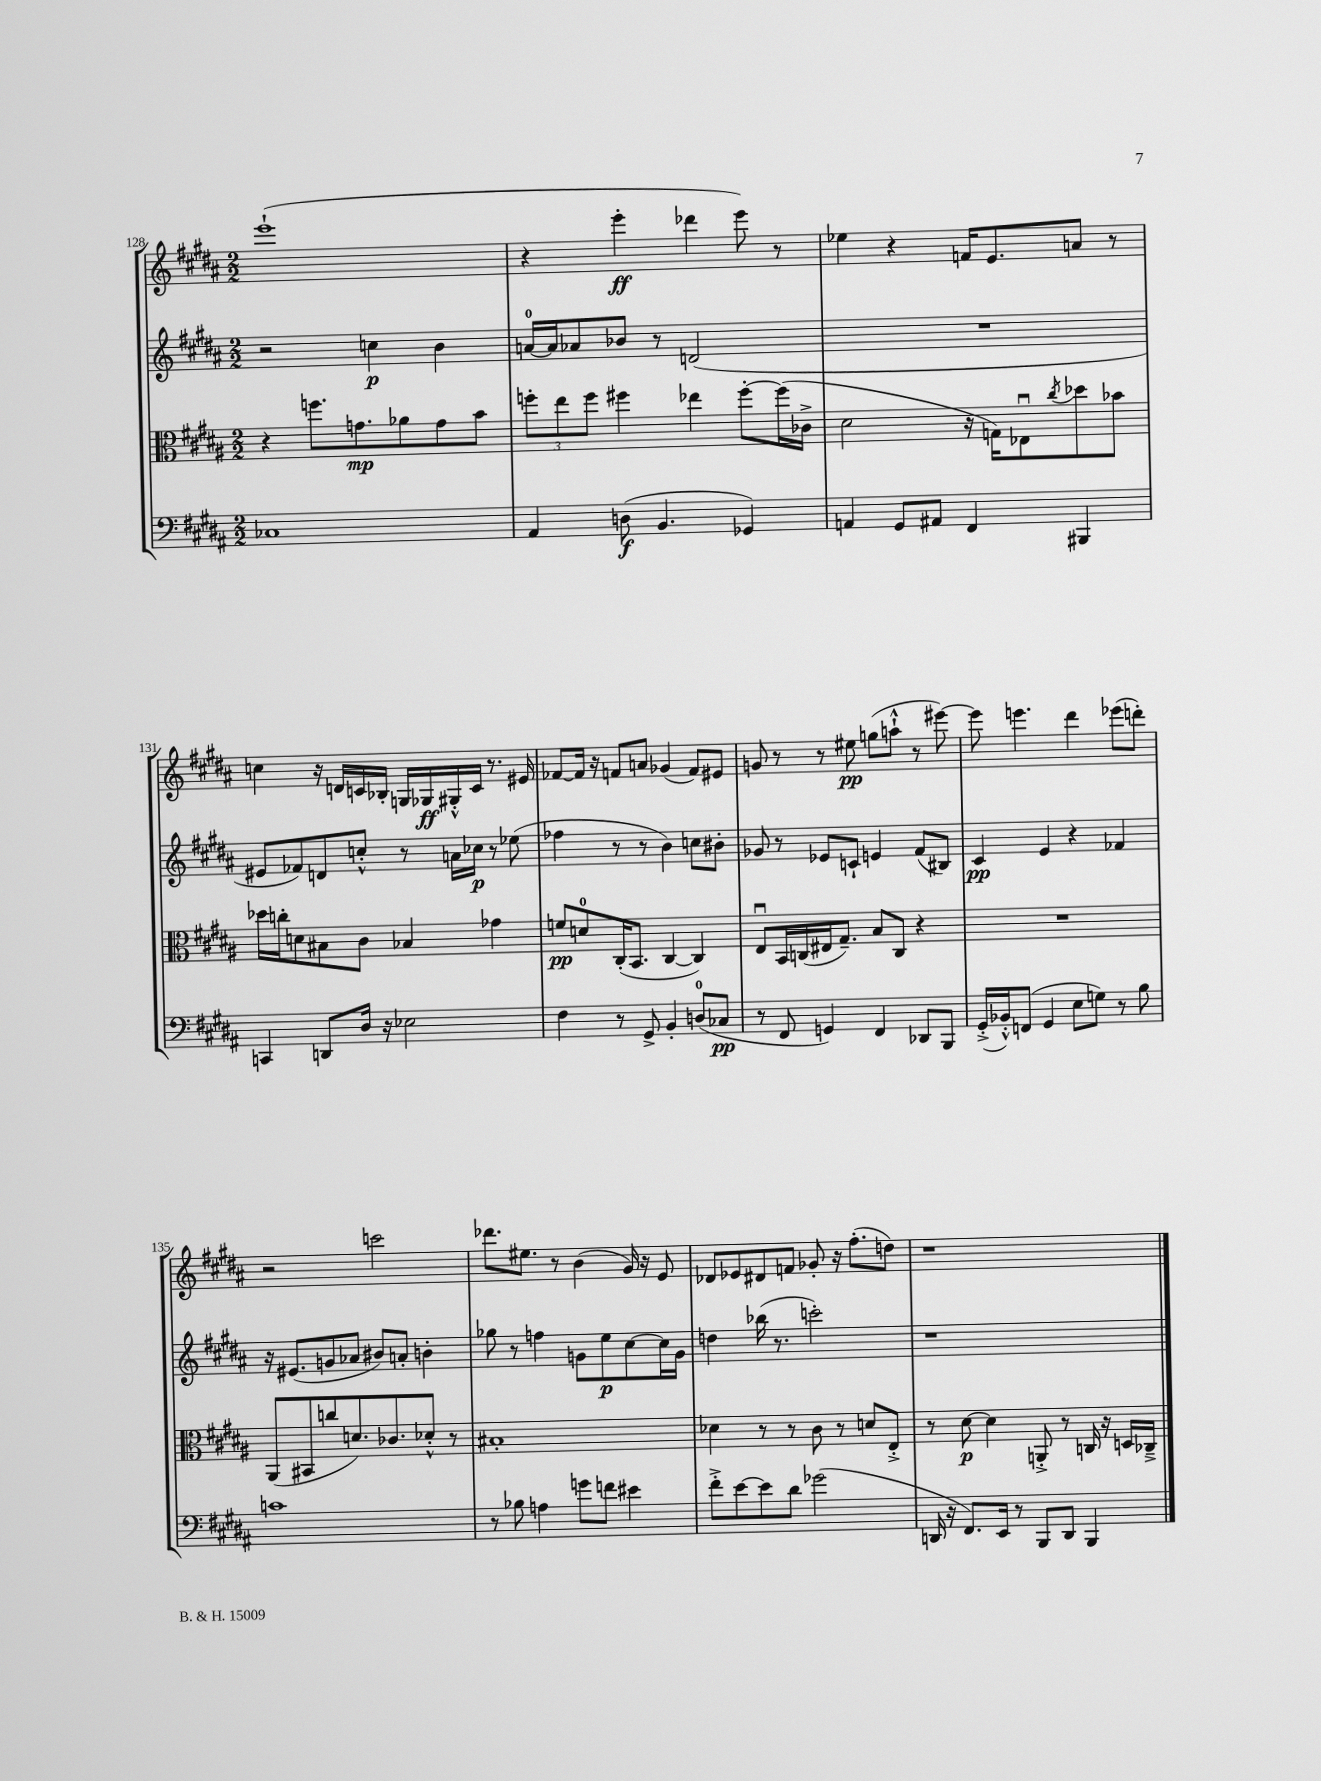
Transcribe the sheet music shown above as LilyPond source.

<<
\new StaffGroup <<
\new Staff = "s0" {
    \clef treble \key b \major \numericTimeSignature \time 2/2
    e'''1-!( |
    r4 e'''4-.\ff des'''4 e'''8) r8 |
    ees''4 r4 f'16 e'8. a'8 r8 |
    c''4 r16 d'16 c'16 bes16-. g16 ges16\ff gis16-.-^ c'16 r8. eis'16 |
    fes'8~ fes'16 r16 f'8 a'8 ges'4( f'8) eis'8 |
    g'8 r8 r8 eis''8\pp g''8( a''8-!-^ r8 eis'''8~) |
    eis'''8 e'''4. dis'''4 ees'''8( d'''8-.) |
    r2 c'''2 |
    des'''8. eis''8. r8 b'4( gis'16) r16 e'8 |
    des'8 ees'8 dis'8 f'8 ges'8-. r16 fis''8.-.( d''8) |
    r1 \bar "|." |
}
\new Staff = "s1" {
    \clef treble \key b \major \numericTimeSignature \time 2/2
    r2 c''4\p b'4 |
    a'16-0~ a'16 aes'8 bes'8 r8 d'2( |
    R1 |
    eis'8 fes'8) d'8 c''8-.-^ r8 a'16 ces''16\p r8 ees''8( |
    fes''4 r8 r8 b'4) c''8 bis'8-. |
    ges'8 r8 ees'8 c'8-! e'4 fis'8( bis8) |
    cis'4\pp e'4 r4 fes'4 |
    r16 eis'8.( g'8 aes'8 bis'8) a'8-. b'4-. |
    ges''8 r8 f''4 g'8 e''8\p cis''8~ cis''16 g'16 |
    d''4 bes''16( r8. c'''2-.) |
    r1 \bar "|." |
}
\new Staff = "s2" {
    \clef alto \key b \major \numericTimeSignature \time 2/2
    r4 f''8. g'8.\mp aes'8 g'8 b'8 |
    \tuplet 3/2 { f''8-. e''8 f''8 } fis''4 ees''4 fis''8~-. fis''16( ces'16-> |
    dis'2 r16 g16) ees8\downbow \acciaccatura { cis''8 } des''8 bes'8 |
    des''16 c''16-. d'8 bis8 cis'8 bes4 ges'4 |
    f'8\pp d'8-0 cis16-.( b,8. cis4~ cis4) |
    e8\downbow b,16 c16( eis16 gis8.--) b8 c8 r4 |
    R1 |
    ais,8( bis,8 c''8 d'8.) ces'8. des'8-.-^ r8 |
    bis1-. |
    des'4 r8 r8 cis'8 r8 d'8 e8-.-> |
    r8 dis'8~\p dis'4 a,8-.-> r8 c16 r16 d16 ces16---> \bar "|." |
}
\new Staff = "s3" {
    \clef bass \key b \major \numericTimeSignature \time 2/2
    ces1 |
    ais,4 d8\f( b,4. ges,4) |
    a,4 gis,8 ais,8 fis,4 bis,,4 |
    c,4 d,8 dis16 r16 ees2 |
    fis4 r8 gis,8-> b,4-. d8-0( ces8\pp |
    r8 fis,8 g,4) fis,4 des,8 b,,8 |
    gis,16-.->( bes,16-.-^) f,8( gis,4 e8 g8) r8 b8 |
    c'1 |
    r8 bes8 a4 g'8 f'8 eis'4 |
    fis'8-.-> e'8~ e'8 dis'8 ges'2( |
    d,16 r16 fis,8.) e,16 r8 b,,8 d,8 b,,4 \bar "|." |
}
>>
>>
\layout { \context { \Score currentBarNumber = #128 } }
